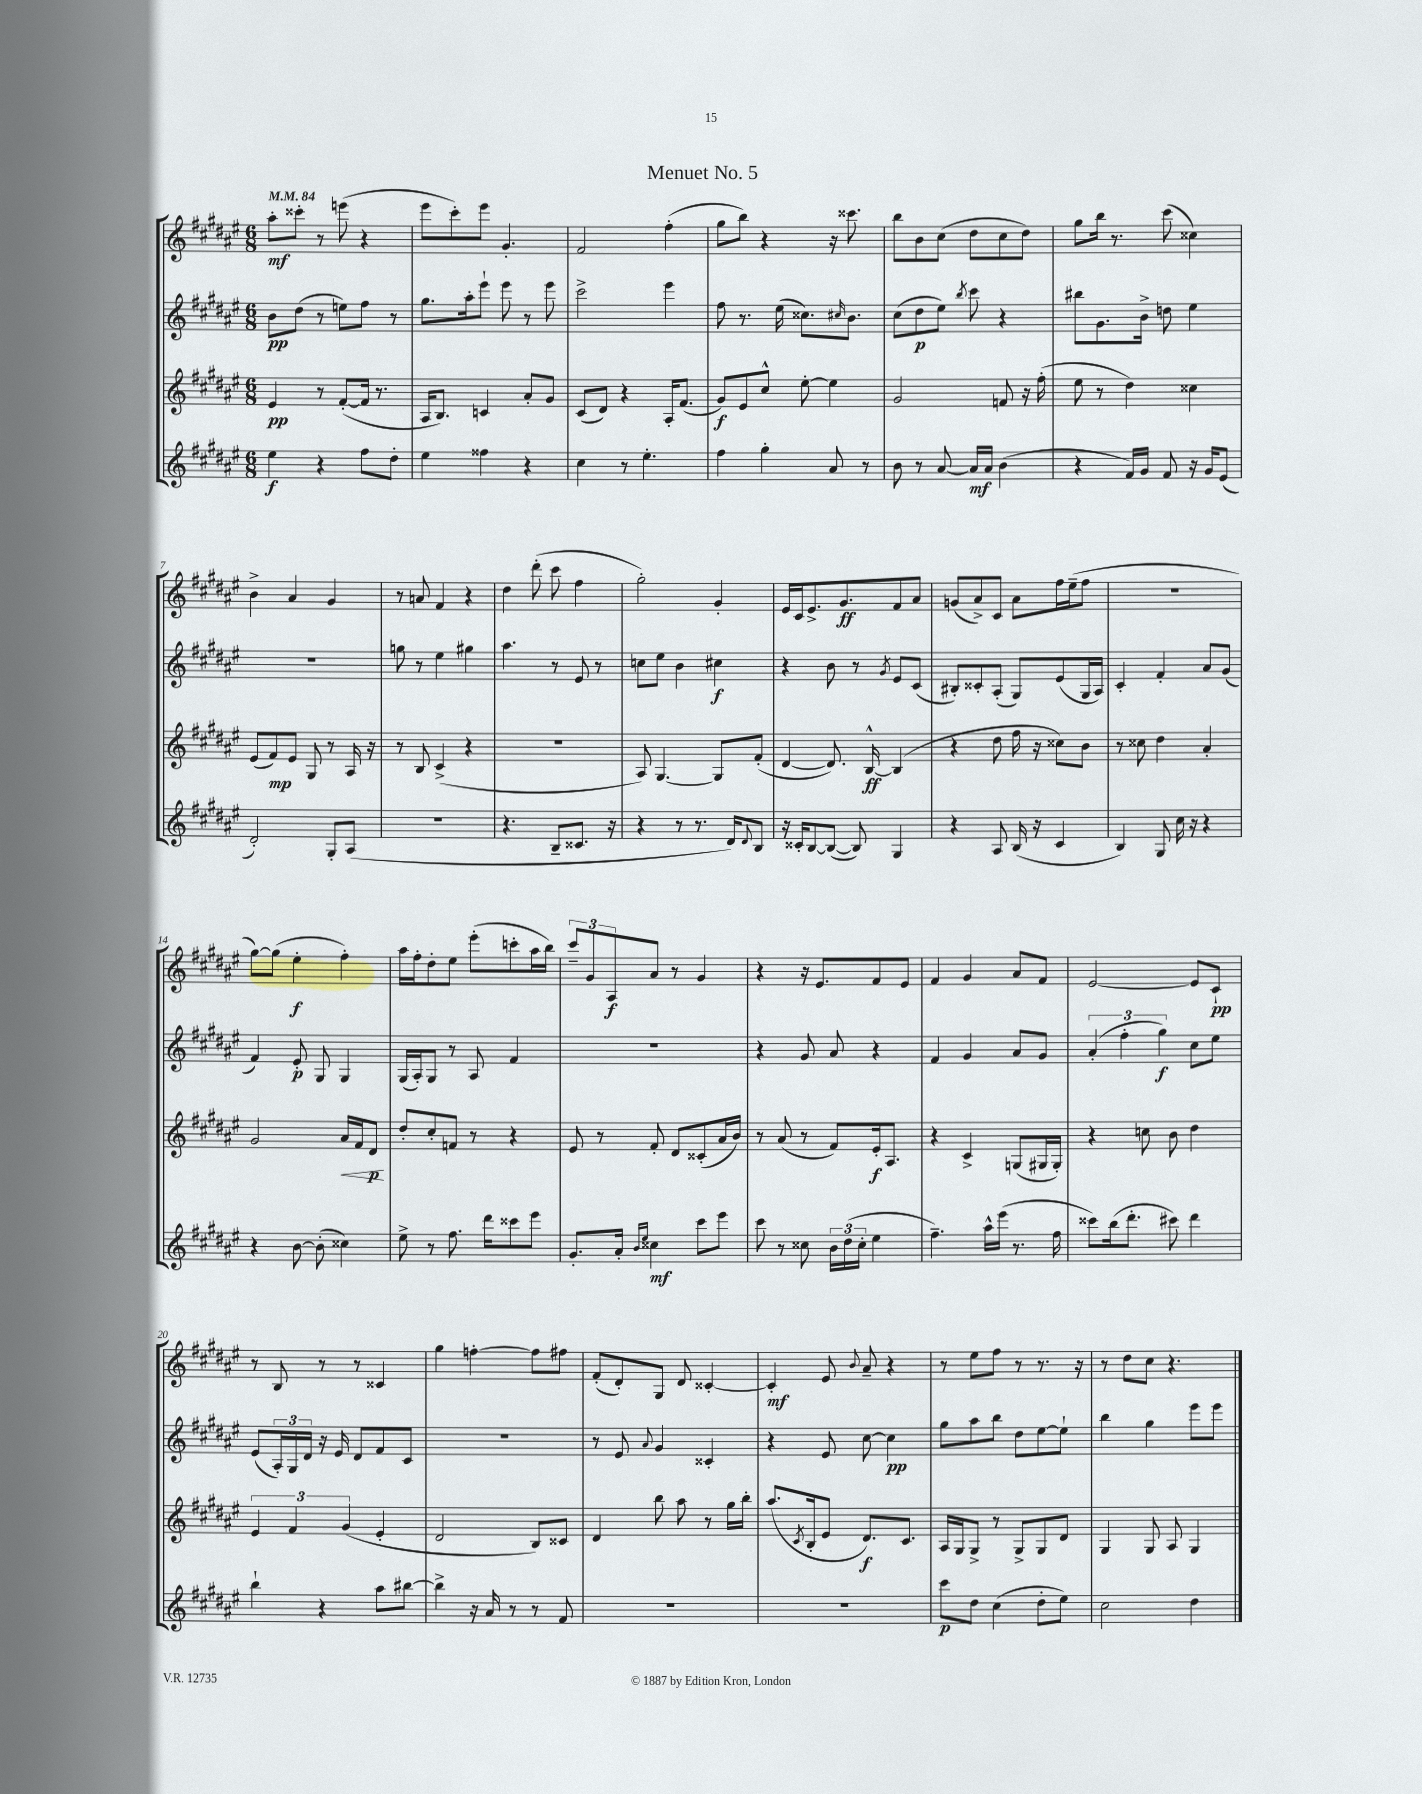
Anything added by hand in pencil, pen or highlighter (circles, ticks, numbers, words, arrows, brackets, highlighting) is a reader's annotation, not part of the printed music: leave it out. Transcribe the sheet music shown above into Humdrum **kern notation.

**kern	**kern	**kern	**kern
*staff4	*staff3	*staff2	*staff1
*clefG2	*clefG2	*clefG2	*clefG2
*k[f#c#g#d#a#e#]	*k[f#c#g#d#a#e#]	*k[f#c#g#d#a#e#]	*k[f#c#g#d#a#e#]
*M6/8	*M6/8	*M6/8	*M6/8
*MM84	*MM84	*MM84	*MM84
4ee#	4e#	8b	8aa#'
.	.	(8dd#	8ccc##'
4r	8r	8r	8r
.	([8f#'	8ee)	(8eee
8ff#	16f#]	8ff#	4r
.	8.r	.	.
8dd#'	.	8r	.
=	=	=	=
4ee#	16A#	8.gg#	8eee#
.	8.B)	.	.
.	.	.	8ccc#')
.	.	16aa#'	.
4ff##	4c	8eee#`	8eee#
.	.	8eee#	4.g#'
4r	8a#'	8r	.
.	8g#	8eee#	.
=	=	=	=
4cc#	(8c#	2ccc#^	2f#
.	8d#)	.	.
8r	4r	.	.
4.ee#'	.	.	.
.	16A#'	4eee#	(4ff#'
.	(8.f#	.	.
=	=	=	=
4ff#	8g#)	8ff#	8gg#
.	8e#	8.r	8bb)
4gg#'	8cc#^^	.	4r
.	.	(16ee#	.
.	[8ee#'	8.cc##)	.
8a#	4ee#]	.	16r
.	.	16qqcc#	.
.	.	8.b	8.ccc##
8r	.	.	.
=	=	=	=
8b	2g#	(8cc#	8bb
8r	.	8dd#	8b
[8a#	.	8ee#)	(8cc#
.	.	8qbb	.
16a#]	.	8ccc#	8dd#
16a#	.	.	.
(4b	8f	4r	8cc#
.	16r	.	8dd#)
.	(16ff#'	.	.
=	=	=	=
4r	8ee#	8bb#	8gg#
.	8r	8.g#	16bb
.	.	.	8.r
16f#)	4dd#)	.	.
16g#	.	16b^	.
8f#	.	8dd	(8ccc#
16r	4cc##	4ee#	4cc##)
16g#	.	.	.
(8e#	.	.	.
=	=	=	=
2d#')	(8e#	2.r	4b^
.	8f#)	.	.
.	8e#	.	4a#
.	8G#	.	.
8G#'	8r	.	4g#
(8A#	16A#	.	.
.	16r	.	.
=	=	=	=
2.r	8r	8gg	8r
.	8B	8r	8a
.	(4c#^	4ee#	4f#
.	4r	4gg#	4r
=	=	=	=
4.r	2.r	4.aa#	4dd#
.	.	.	(8ddd#'
8B~	.	8r	8ccc#
8.c##	.	8e#	4ff#
.	.	8r	.
16r	.	.	.
=	=	=	=
4r	8A#)	8cc	2gg#')
.	[4.G#	8ee#	.
8r	.	4b	.
8.r	.	.	.
.	8G#]	4cc#	4g#'
16d#)	.	.	.
8qqd#	.	.	.
8B	(8f#'	.	.
=	=	=	=
16r	[4d#	4r	16e#
16c##'	.	.	16c#
[8B	.	.	8.e#^
(8B_	8.d#])	8b	.
.	.	.	8.g#
8B])	.	8r	.
.	[16B^^	.	.
.	.	8qg#	.
4G#	(4B]	8e#	8f#
.	.	(8c#	8a#
=	=	=	=
4r	4r	8B#')	(8g
.	.	8c##'	8a#^)
8A#	8dd#	(8A#'	8c#
(16B	16ff#	8G#)	8a#
16r	16r	.	.
4c#	8cc##)	(8e#	16ff#
.	.	.	(16ee#~
.	8b	16G#	8ff#
.	.	16A#)	.
=	=	=	=
4B)	8r	4c#'	2.r
.	8cc##	.	.
8G#	4dd#	4f#'	.
16cc#	.	.	.
16r	.	.	.
4r	4a#'	8a#	.
.	.	(8g#	.
=	=	=	=
4r	2g#	4f#)	[8gg#)
.	.	.	(8gg#]
[8b	.	8e#'	4ee#'
(8b']	.	8G#	.
4cc##)	16a#	4G#	4ff#')
.	16f#	.	.
.	8d#	.	.
=	=	=	=
8ee#^	8dd#'	(16G#	16aa#
.	.	16A#')	16ff#'
8r	8cc#'	8G#	8dd#'
8.ff#	8f	8r	8ee#
.	8r	8A#	(8eee#'
16ddd#	.	.	.
8ccc##	4r	4f#	8ccc'
8eee#	.	.	16aa#
.	.	.	16bb)
=	=	=	=
8.g#'	8e#	2.r	12ccc#~
.	.	.	12g#
.	8r	.	.
.	.	.	12A#
16a#'	.	.	.
16qqb	.	.	.
16qqee#	.	.	.
4cc##	8f#'	.	8a#
.	8d#	.	8r
8ccc#	(8c##'	.	4g#
8eee#	16a#	.	.
.	16b)	.	.
=	=	=	=
8ccc#	8r	4r	4r
8r	(8a#	.	.
8cc##	8r	8g#	16r
.	.	.	8.e#
24b	8f#)	8a#	.
(24dd#	.	.	.
24cc##'	.	.	.
4ee#	16e#'	4r	8f#
.	8.A#	.	.
.	.	.	8e#
=	=	=	=
4.ff#~)	4r	4f#	4f#
.	4c#^	4g#	4g#
16aa#^^	.	.	.
(16eee#	.	.	.
8.r	(8G	8a#	8a#
.	16G#	8g#	8f#
16ff#	16G#')	.	.
=	=	=	=
8ccc##)	4r	(6a#'	[2e#
(16bb	.	.	.
.	.	6ff#'	.
8.ddd#'	.	.	.
.	8cc	.	.
.	.	6gg#)	.
8ccc#)	8b	.	.
4ddd#	4dd#	8cc#	8e#]
.	.	8ee#	8c#`
=	=	=	=
4bb`	6e#	(8e#	8r
.	.	24A#')	8B
.	6f#	24G#	.
.	.	24d#	.
4r	.	16r	8r
.	.	16e#	.
.	(6g#	.	.
.	.	8d#	8r
8aa#	4e#'	8f#	4c##
[8bb#	.	8c#	.
=	=	=	=
4bb#^]	2d#	2.r	4gg#
16r	.	.	[4ff'
16a#	.	.	.
8r	.	.	.
8r	8B)	.	8ff]
8f#	8c##	.	8ff#
=	=	=	=
2.r	4d#	8r	(8f#'
.	.	8e#	8d#')
.	.	8qqa#	.
.	8bb	4g#	8G#
.	8aa#	.	8d#
.	8r	4c##'	[4c##'
.	16gg#	.	.
.	16bb'	.	.
=	=	=	=
2.r	(8.aa#	4r	4c##']
.	8qc#	.	.
.	16B'	.	.
.	8e#	8e#	8e#
.	.	.	8qqb
.	8.d#)	[8cc#	8a#~
.	.	4cc#]	4r
.	8.c#	.	.
=	=	=	=
8ccc#	16A#	8gg#	8r
.	16G#	.	.
8dd#	8G#^	8aa#	8ee#
(4cc#	8r	8bb	8ff#
.	8G#^	8dd#	8r
8dd#'	8G#	[8ee#	8.r
8ee#)	8d#	8ee#`]	.
.	.	.	16r
=	=	=	=
2cc#	4G#	4bb	8r
.	.	.	8dd#
.	8G#	4gg#	8cc#
.	8A#	.	4.r
4dd#	4G#	8eee#	.
.	.	8eee#	.
==	==	==	==
*-	*-	*-	*-
